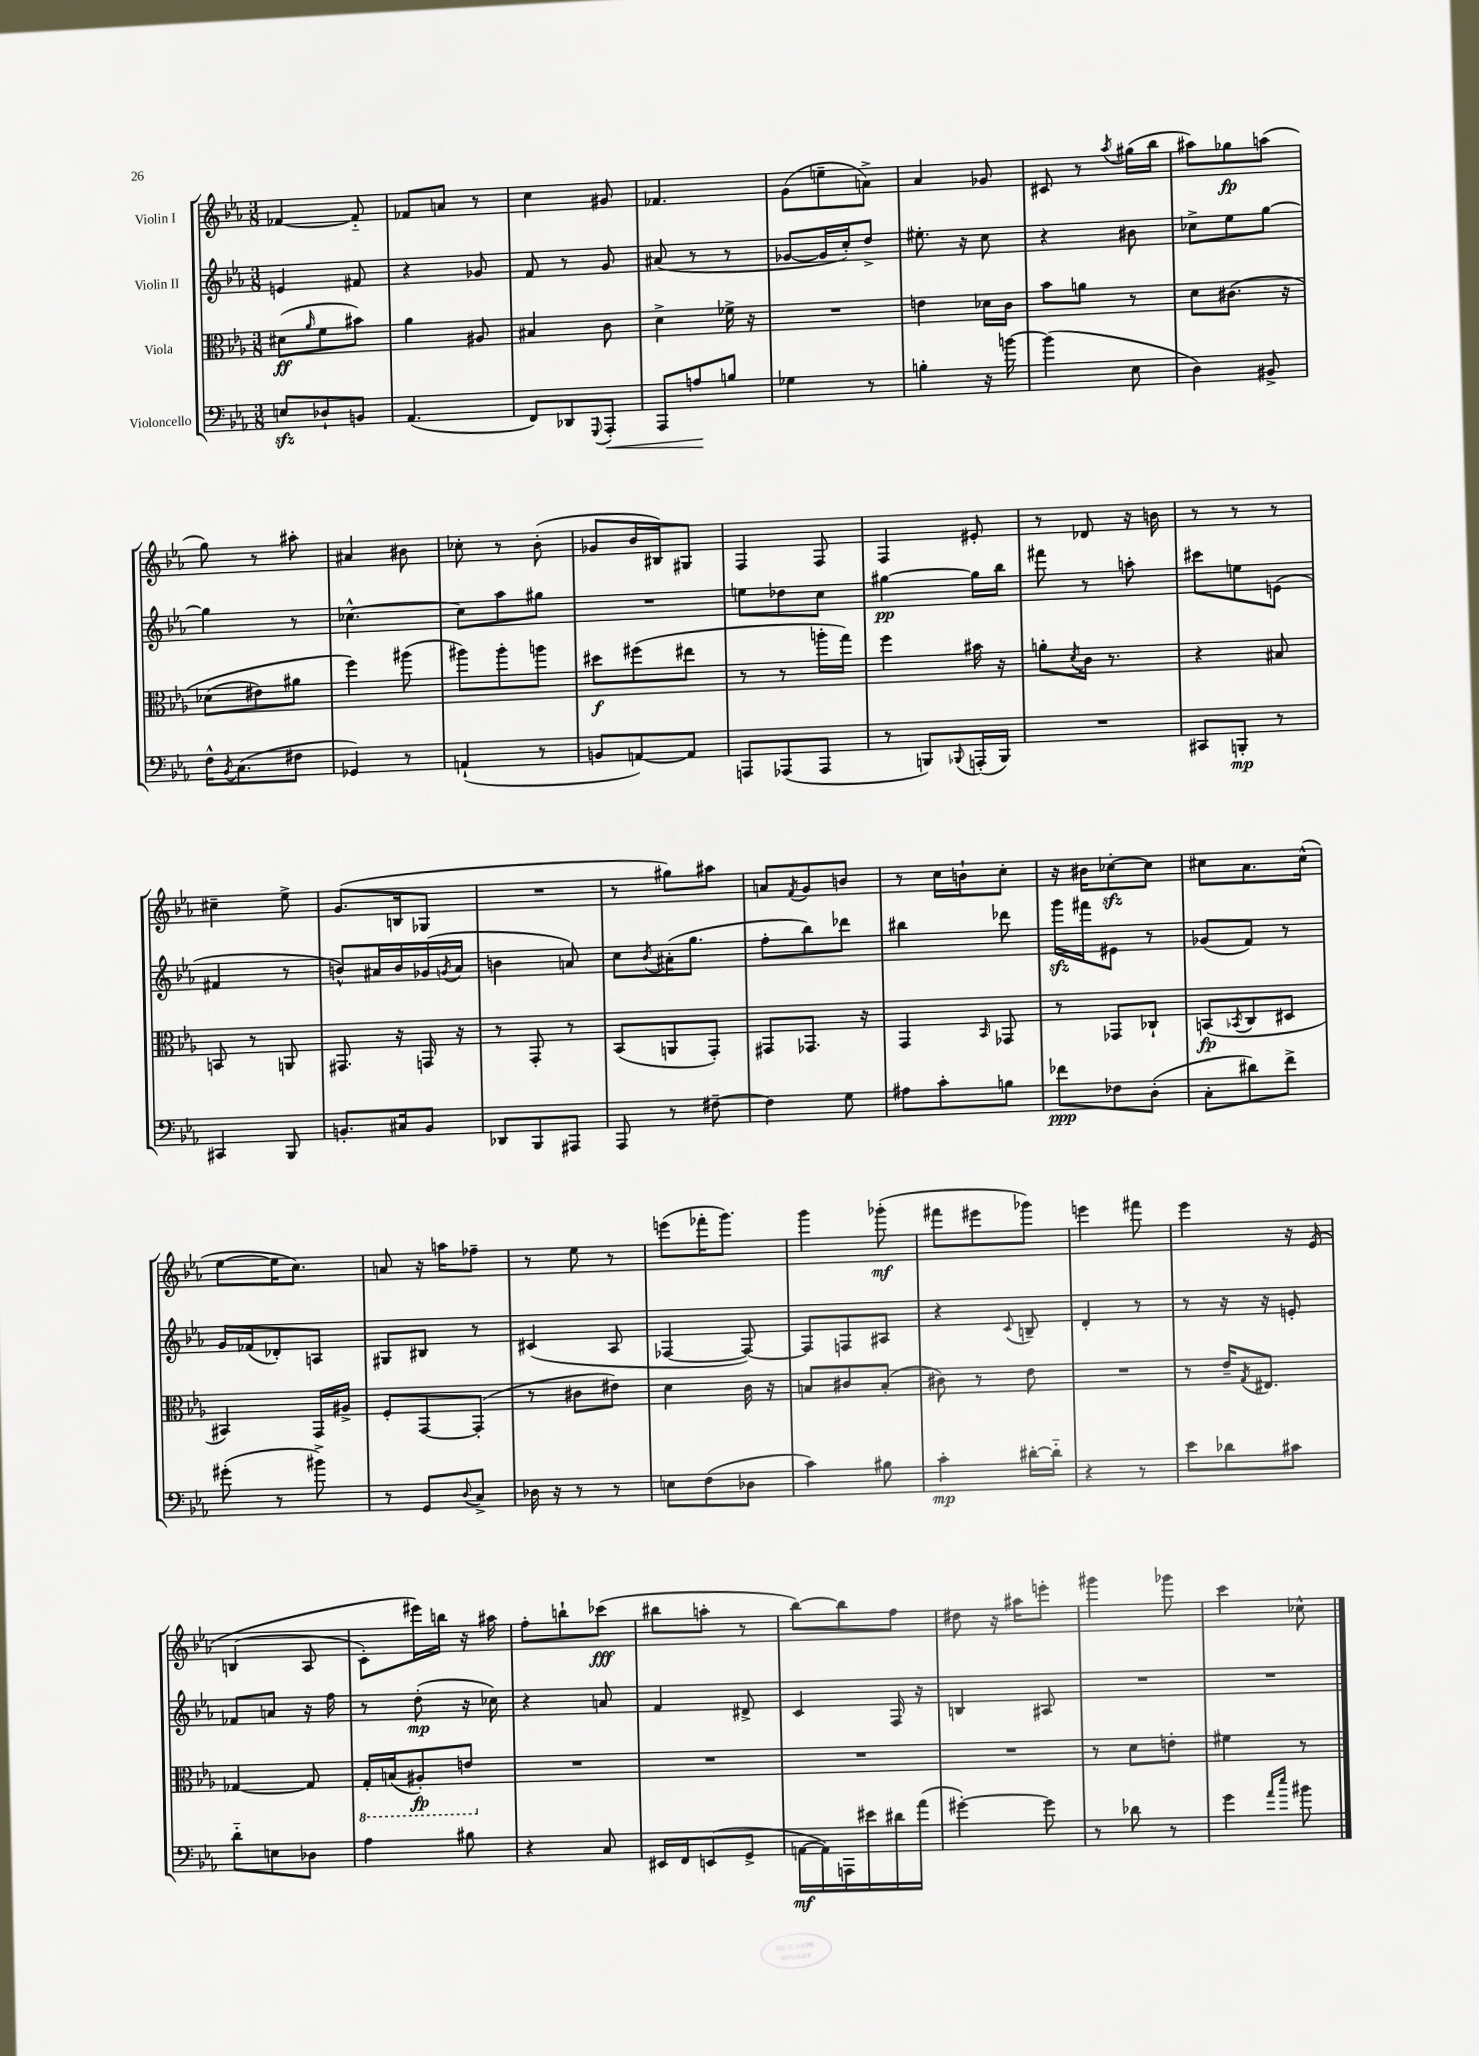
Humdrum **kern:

**kern	**kern	**kern	**kern
*staff4	*staff3	*staff2	*staff1
*clefF4	*clefC3	*clefG2	*clefG2
*k[b-e-a-]	*k[b-e-a-]	*k[b-e-a-]	*k[b-e-a-]
*M3/8	*M3/8	*M3/8	*M3/8
8E/L	(8d#\L	4e/	[4f-/
.	16qqa-/	.	.
8D-`/	8f\	.	.
8BB/J	8b#\J)	8f#/	8f-'~/]
=	=	=	=
(4.AA-/	4a-\	4r	8f-/L
.	.	.	8a/J
.	8A#/	8g-/	8r
=	=	=	=
8FF/L)	4B#/	8f/	4cc\
8DD-/	.	8r	.
8qqGGG/	.	.	.
8AAA-'/J	8c\	8g/	8g#/
=	=	=	=
8AAA-/L	4d^\	(8a#/	4.f-/
8A/	.	8r	.
8B/J	16f-^\	8r	.
.	16r	.	.
=	=	=	=
4G-\	4.r	[8g-/L	(8g\L
.	.	16g-/]L	8ee~\
.	.	16cc'/J)	.
8r	.	8dd^/J	8a^\J)
=	=	=	=
4B'\	4e\	8.ee#'\	4a-/
.	.	16r	.
16r	16d-\LL	8cc\	8g-/
[16b\	16c\JJ	.	.
=	=	=	=
(4b\]	8b-\L	4r	8c#/
.	8a\J	.	8r
.	.	.	8qaa-/
8E-\	8r	8b#\	(16gg#\LL
.	.	.	16bb-\JJ
=	=	=	=
4D\)	8d\L	8cc-^\L	8aa#\L)
.	&(8.c#\J	8ee-\	8gg-\
8BB#^/	.	[8gg\J	(8aa\J
.	16r	.	.
=	=	=	=
16F^^\LK	(8d-\L	4gg\]	8gg\)
8qBB-/	.	.	.
(8.C\	.	.	.
.	8e#\)	.	8r
8F#\J	8a#\J	8r	8aa#'\
=	=	=	=
4GG-/)	4ff\&)	[4.cc-^^\	4a#/
8r	(8aa#\	.	8b#\
=	=	=	=
(4AA`/	8aa#\L)	8cc-\]L	8cc-'\
.	8aa#'\	8aa-\	8r
8r	8aa\J	8gg#\J	(8b-'\
=	=	=	=
8BB/L	8dd#\L	4.r	8g-/L
[8AA/)	(8ff#\	.	16b-/L
.	.	.	16B#/J)
8AA/]J	8ee#\J	.	8G#/J
=	=	=	=
8AAA/L	8r	8ee\L	4F/
(8AAA-/	8r	8dd-\	.
8AAA-/J	16aa'\LL	8cc\J	8F/
.	16gg\JJ)	.	.
=	=	=	=
8r	4ff\	[4gg#\	4F/
8BBB/L)	.	.	.
8qqBBB-/	.	.	.
(16AAA'/L	16b#\	16gg#\]LL	8e#'/
16BBB-/JJ)	16r	16bb-\JJ	.
=	=	=	=
4.r	8a'\L	8fff#\	8r
.	8qd/	.	.
.	16c\Jk	8r	8d-/
.	8.r	.	.
.	.	8aa'\	16r
.	.	.	16b\
=	=	=	=
8CC#/L	4r	8ccc#\L	8r
8BBB'/J	.	8ee\	8r
8r	8B#/	(8e\J	8r
=	=	=	=
4CC#/	8BB/	4f#/	4cc#~\
.	8r	.	.
8BBB-/	8AA/	8r	8ee-^\
=	=	=	=
8.BB'/L	8.GG#/	8b^^/L)	(8.g/L
.	.	16a#/L	.
16C#/k	16r	16b/	16B/k
8BB/J	16GG/	(16g-/	8G-/J
.	.	8qg/	.
.	16r	16a#/JJ	.
=	=	=	=
8DD-/L	8r	4b\	4.r
8BBB-/	8GG'/	.	.
8AAA#/J	8r	8a/)	.
=	=	=	=
8AAA-/	(8BB-/L	8cc\L	8r
.	.	8qb-/	.
8r	8AA/	(16a#'\K	8gg#\L)
.	.	8.gg\J	.
[8F#~\	8GG'/J)	.	8aa#\J
=	=	=	=
4F#\]	8GG#/L	8ff'\L	8a/L
.	.	.	8qf/
.	8.GG-/J	8bb-\)	8g/
8G\	.	8ddd-\J	8b/J
.	16r	.	.
=	=	=	=
8A#\L	4GG/	4bb#\	8r
8c'\	.	.	16cc\LL
.	.	.	16b`\J
.	16qqBB-/	.	.
8B\J	8GG-/	8ddd-\	8cc'\J
=	=	=	=
8f-\L	8r	16ggg\LL	16r
.	.	16fff#\J	16b#\LK
8F-\	8GG-/L	8e#\J	[8cc-'\
(8D'\J	8C-`/J	8r	8cc-\]J
=	=	=	=
8C'\L	(8BB/L	(8g-/L	8cc#\L
.	8qBB-/	.	.
8d#\)	8C/	8f/J)	8.a-\
8f^\J	8D#/J	8r	.
.	.	.	(16cc#^^\Jk
=	=	=	=
(8g#'\	4BB#/)	16g/LL	[8ee-\L
.	.	(16f-/J	.
8r	.	8d-'/)	16ee-\]K
.	.	.	8.cc\J)
8b#^\)	16GG/LL	8A/J	.
.	16A#^/JJ	.	.
=	=	=	=
8r	8F'/L	8G#/L	8a/
8GG/L	[8GG/	8B#/J	16r
.	.	.	16aa\LK
8qqD/	.	.	.
8C^/J	(8GG'/]J	8r	8ff-~\J
=	=	=	=
16D-\	8r	(4c#/	8r
16r	.	.	.
8r	8c#\L	.	8ee-\
8r	8e#\J)	8A-/	8r
=	=	=	=
8E\L	4d\	[4F-/	(8eee\L
(8F\	.	.	16fff-'\K
.	.	.	8.ggg\J)
8D-\J	16c\	8F-/_)	.
.	16r	.	.
=	=	=	=
4c\)	8B/L	8F-/]L	4ggg\
.	8c#/	8F/	.
8B#\	(8B'/J	8A#/J	(8ggg-'\
=	=	=	=
4c'\	8c#\)	4r	8fff#\L
.	8r	.	8eee#\
.	.	8qqc/	.
[16d#'\LL	8e-\	8B~/	8ggg-\J)
16d#'~\]JJ	.	.	.
=	=	=	=
4r	4.r	4d'/	4eee\
8r	.	8r	8fff#\
=	=	=	=
8e-\L	8r	8r	4eee-\
8d-\	16e-~/LK	16r	.
.	8qG/	.	.
.	8.E#/J	16r	.
8c#\J	.	8e'/	16r
.	.	.	&(16e-/
=	=	=	=
8d'~\L	[4G-/	8f-/L	(4B/
8E\	.	8a/J	.
8D-\J	8G-/]	16r	8A-/
.	.	16ff\	.
=	=	=	=
4A-\	16GG'/LL	8r	8c'\L)
.	(16BB/J	.	.
.	8AA#'/)	(8dd'\	16eee#\L&)
.	.	.	16bb\JJ
8B#\	8E/J	16r	16r
.	.	16cc-\)	16aa#\
=	=	=	=
4r	4.r	4r	8ff'\L
.	.	.	8bb`\
8C/	.	8a/	(8ccc-\J
=	=	=	=
16EE#/LL	4.r	4f/	8bb#\L
16FF/J	.	.	.
(8EE/	.	.	8aa'\J
8GG^/J	.	8d#^/	8r
=	=	=	=
[16AA\LL	4.r	4c/	[8bb-\L)
16AA\])	.	.	.
16AAA\	.	.	8bb-\]
16e#\	.	.	.
16d#\	.	16F/	8ff\J
(16a-\JJ	.	16r	.
=	=	=	=
[4g#'\)	4.r	4B/	8dd#\
.	.	.	16r
.	.	.	16aa#\LK
8g#\]	.	8A#/	8eee'\J
=	=	=	=
8r	8r	4.r	4ggg#\
8d-\	8d\L	.	.
8r	8e'\J	.	8ggg-\
=	=	=	=
4g\	4f#\	4.r	4ccc\
16qqa-/LL	.	.	.
16qqee-/JJ	.	.	.
8b#\	8r	.	8cc-^^\
==	==	==	==
*-	*-	*-	*-
